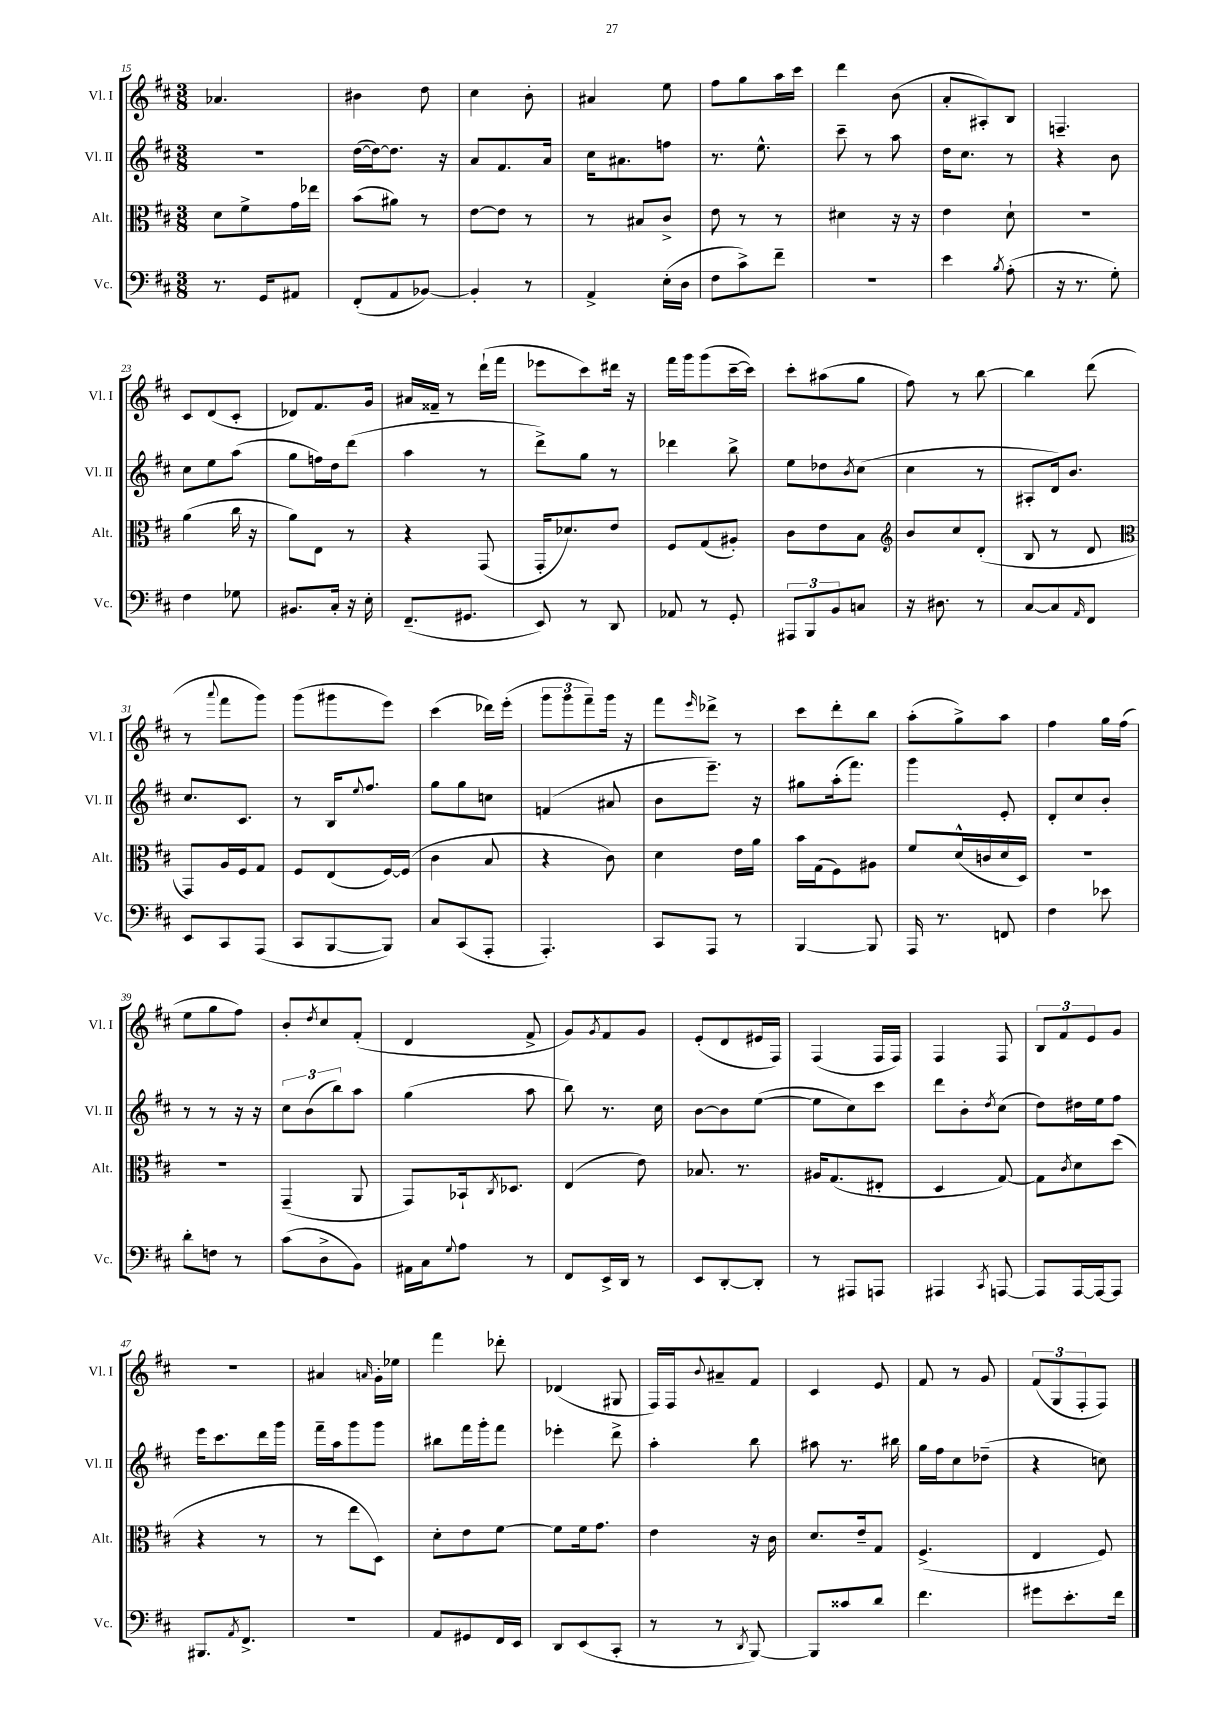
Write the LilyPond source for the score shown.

<<
\new StaffGroup <<
\new Staff = "s0" \with { instrumentName = "Vl. I" shortInstrumentName = "Vl. I" } {
    \clef treble \key d \major \numericTimeSignature \time 3/8
    aes'4. |
    bis'4 d''8 |
    cis''4 b'8-. |
    ais'4 e''8 |
    fis''8 g''8 a''16 cis'''16 |
    d'''4 b'8( |
    a'8-. ais8-.) b8 |
    f4.-- |
    cis'8 d'8( cis'8-. |
    des'8) fis'8. g'16 |
    ais'16 fisis'16-- r8 d'''16-!( fis'''16 |
    ees'''8 cis'''8) dis'''16 r16 |
    fis'''16 g'''16 g'''8( cis'''16~-- cis'''16) |
    cis'''8-. ais''8( g''8 |
    fis''8) r8 b''8~ |
    b''4 d'''8( |
    r8 \appoggiatura { a'''8 } fis'''8 g'''8) |
    g'''8( gis'''8 e'''8) |
    cis'''4( des'''16) e'''16-.( |
    \tuplet 3/2 { g'''8 g'''8 fis'''8--) } g'''16 r16 |
    fis'''8 \grace { e'''16 } des'''8-> r8 |
    cis'''8 d'''8-. b''8 |
    a''8-.( g''8->) a''8 |
    fis''4 g''16 fis''16( |
    e''8 g''8 fis''8) |
    b'8-. \acciaccatura { d''8 } cis''8 fis'8-.( |
    d'4 fis'8-> |
    g'8) \acciaccatura { g'8 } fis'8 g'8 |
    e'8-.( d'8 eis'16 fis16) |
    fis4( fis16 fis16) |
    fis4 fis8 |
    \tuplet 3/2 { b8 fis'8 e'8 } g'8 |
    R4. |
    ais'4 \grace { a'16 } g'16-. ees''16 |
    fis'''4 des'''8-. |
    des'4( gis8 |
    fis16) fis16 \appoggiatura { b'8 } ais'8-- fis'8 |
    cis'4 e'8 |
    fis'8 r8 g'8 |
    \tuplet 3/2 { fis'8( g8 fis8-. } fis8) \bar "|." |
}
\new Staff = "s1" \with { instrumentName = "Vl. II" shortInstrumentName = "Vl. II" } {
    \clef treble \key d \major \numericTimeSignature \time 3/8
    R4. |
    d''16~( d''16~) d''8. r16 |
    a'8 fis'8. a'16 |
    cis''16 ais'8. f''8 |
    r8. e''8.-^ |
    cis'''8-- r8 a''8 |
    d''16 cis''8. r8 |
    r4 b'8 |
    cis''8 e''8 a''8( |
    g''8 f''16) d''16 d'''8( |
    a''4 r8 |
    d'''8->) g''8 r8 |
    des'''4 b''8-> |
    e''8 des''8 \acciaccatura { b'8 } cis''8( |
    cis''4 r8 |
    ais8-. d'16) b'8. |
    cis''8. cis'8. |
    r8 b16 \appoggiatura { e''8 } fis''8. |
    g''8 g''8 c''8 |
    f'4( ais'8 |
    b'8 e'''8.--) r16 |
    gis''8 a''16-.( fis'''8.) |
    g'''4 e'8-. |
    d'8-. cis''8 b'8-. |
    r8 r8 r16 r16 |
    \tuplet 3/2 { cis''8 b'8( b''8) } a''8 |
    g''4( a''8 |
    b''8) r8. cis''16 |
    b'8~ b'8 e''8~( |
    e''8 cis''8) cis'''8 |
    d'''8 b'8-. \acciaccatura { d''8 } cis''8( |
    d''8) dis''16 e''16 fis''8 |
    e'''16 cis'''8. d'''16 g'''16 |
    fis'''16-- a''16 g'''8 g'''8 |
    bis''8 fis'''16 g'''16-. fis'''8 |
    ees'''4-. d'''8-> |
    a''4-. b''8 |
    ais''8 r8. bis''16 |
    g''16 fis''16 cis''8 des''8--( |
    r4 c''8) \bar "|." |
}
\new Staff = "s2" \with { instrumentName = "Alt." shortInstrumentName = "Alt." } {
    \clef alto \key d \major \numericTimeSignature \time 3/8
    d'8 fis'8-> g'16 ees''16 |
    b'8( ais'8) r8 |
    e'8~ e'8 r8 |
    r8 bis8 cis'8-> |
    e'8 r8 r8 |
    dis'4 r16 r16 |
    e'4 d'8-! |
    r4. |
    a'4( cis''16 r16 |
    a'8) e8 r8 |
    r4 g,8( |
    g,16-. des'8.) e'8 |
    fis8 g8( ais8-.) |
    cis'8 e'8 b8 |
    \clef treble b'8 cis''8 d'8-.( |
    b8 r8 d'8 |
    \clef alto g,8) a16 fis16 g8 |
    fis8 e8( fis16~) fis16( |
    cis'4 b8 |
    r4 cis'8) |
    d'4 e'16 a'16 |
    b'16 g16( fis8) ais8 |
    fis'8 d'16-^( c'16 d'16 d16) |
    R4. |
    R4. |
    g,4--( a,8 |
    g,8) bes,16-! \acciaccatura { cis8 } des8. |
    e4( e'8) |
    bes8. r8. |
    ais16 g8.( eis8-. |
    d4 g8~) |
    g8 \acciaccatura { cis'8 } d'8 d''8( |
    r4 r8 |
    r8 e''8 d8) |
    d'8-. e'8 fis'8~ |
    fis'8 fis'16 g'8. |
    e'4 r16 cis'16 |
    d'8. e'16-- g8 |
    fis4.->( |
    e4 fis8) \bar "|." |
}
\new Staff = "s3" \with { instrumentName = "Vc." shortInstrumentName = "Vc." } {
    \clef bass \key d \major \numericTimeSignature \time 3/8
    r8. g,16 ais,8 |
    fis,8-.( a,8 bes,8~) |
    bes,4-. r8 |
    a,4-> e16-.( d16 |
    fis8 cis'8->) fis'8-- |
    R4. |
    e'4 \acciaccatura { b8 } a8-.( |
    r16 r8. g8-.) |
    fis4 ges8 |
    bis,8. cis16-. r16 e16-. |
    fis,8.--( gis,8. |
    e,8) r8 d,8 |
    aes,8 r8 g,8-. |
    \tuplet 3/2 { ais,,8 b,,8 b,8 } c8 |
    r16 dis8. r8 |
    cis8~ cis8 \grace { a,16 } fis,8 |
    e,8 cis,8 a,,8( |
    cis,8 b,,8~ b,,8) |
    cis8 cis,8( a,,8-. |
    a,,4.-.) |
    cis,8 a,,8 r8 |
    b,,4~ b,,8 |
    a,,16 r8. f,8 |
    fis4 ees'8 |
    d'8-. f8 r8 |
    cis'8( d8-> b,8) |
    ais,16 cis16 \appoggiatura { g8 } a8 r8 |
    fis,8 e,16-> d,16 r8 |
    e,8 d,8~-. d,8-. |
    r8 ais,,8 a,,8 |
    ais,,4 \acciaccatura { cis,8 } a,,8~ |
    a,,8 a,,16~ a,,16~ a,,8 |
    bis,,8. \acciaccatura { a,8 } fis,8.-> |
    R4. |
    a,8 gis,8 fis,16 e,16 |
    d,8 e,8( cis,8-. |
    r8 r8 \acciaccatura { d,8 } b,,8~) |
    b,,8 cisis'8 d'8 |
    fis'4. |
    gis'8 e'8.-. fis'16 \bar "|." |
}
>>
>>
\layout { \context { \Score currentBarNumber = #15 } }
